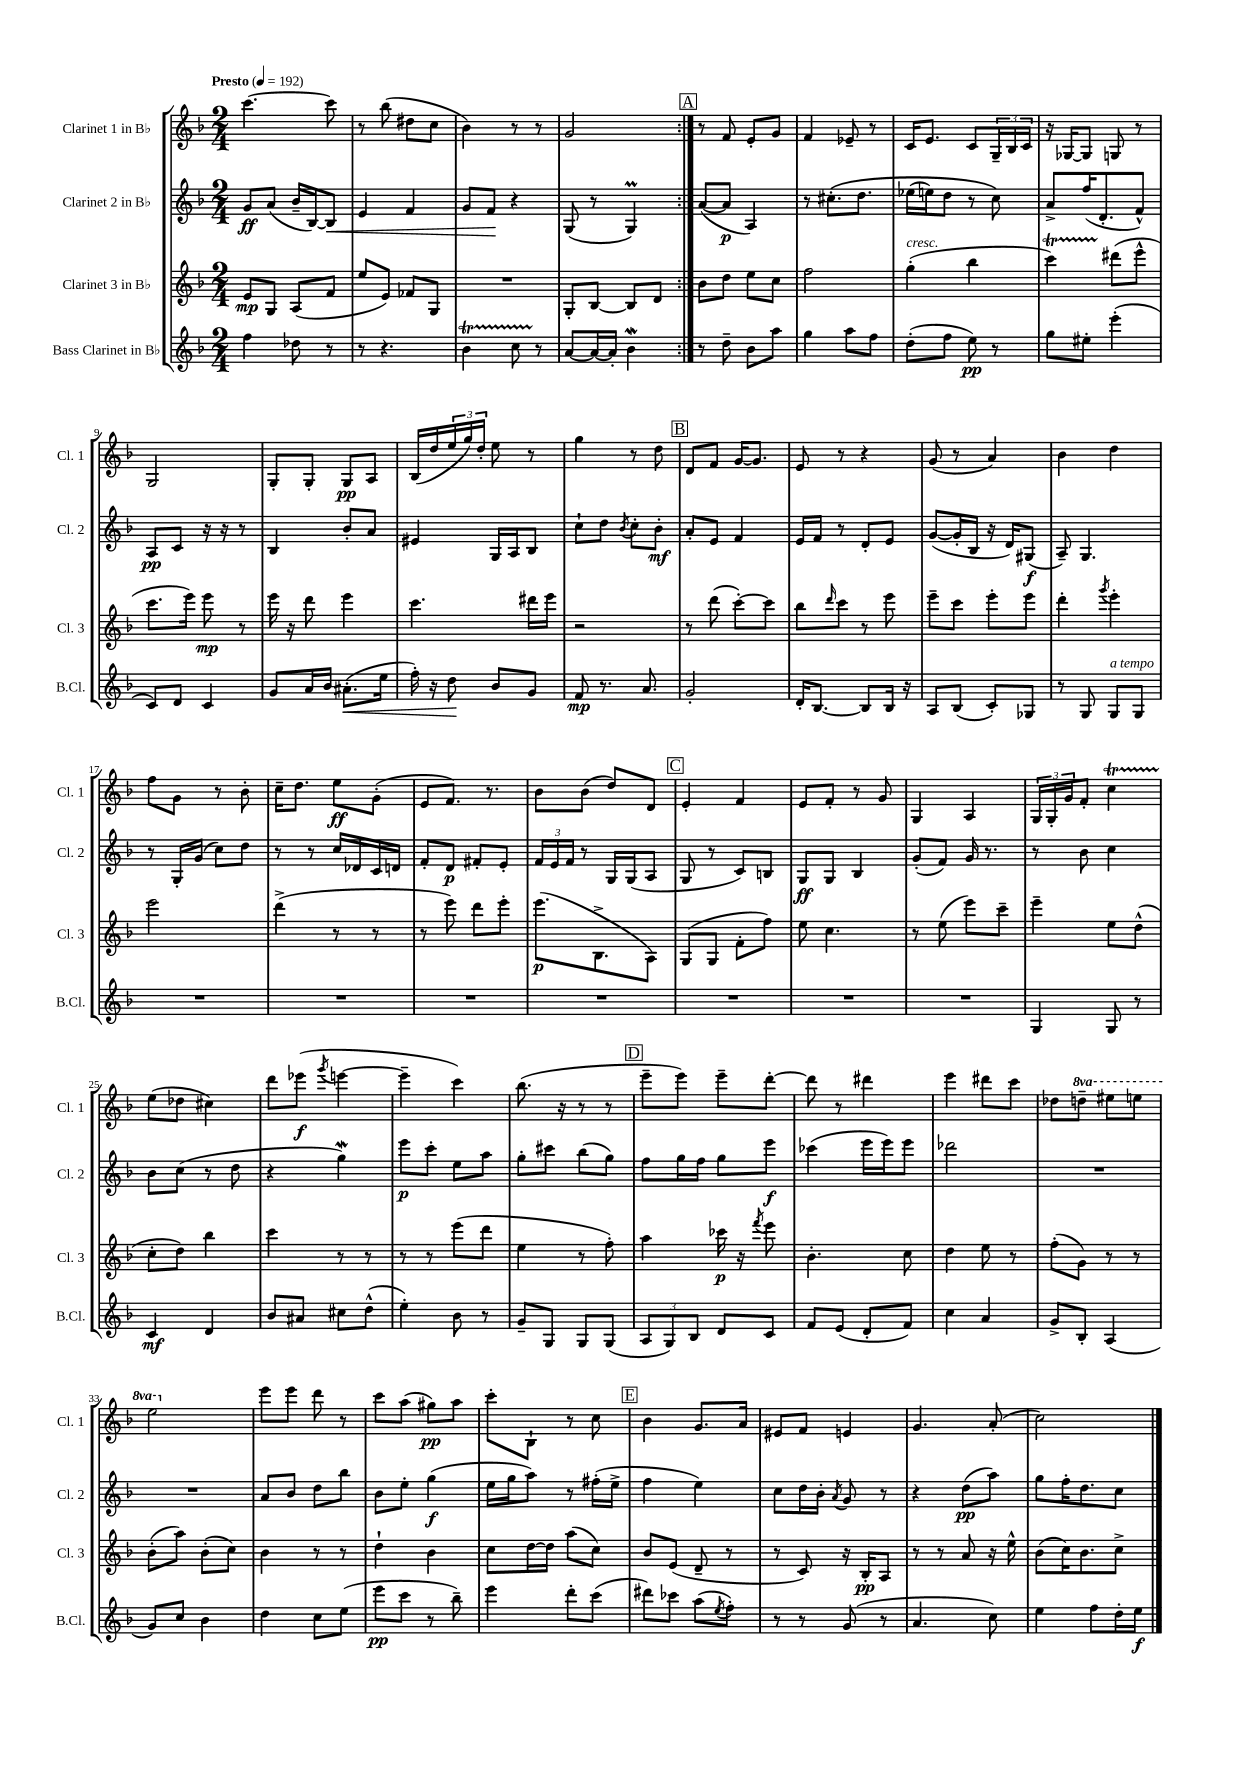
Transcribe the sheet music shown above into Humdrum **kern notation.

**kern	**dynam	**kern	**dynam	**kern	**dynam	**kern	**dynam
*part4	*part4	*part3	*part3	*part2	*part2	*part1	*part1
*staff4	*staff4	*staff3	*staff3	*staff2	*staff2	*staff1	*staff1
*I"Bass Clarinet in B♭	*	*I"Clarinet 3 in B♭	*	*I"Clarinet 2 in B♭	*	*I"Clarinet 1 in B♭	*
*I'B.Cl.	*	*I'Cl. 3	*	*I'Cl. 2	*	*I'Cl. 1	*
*clefG2	*	*clefG2	*	*clefG2	*	*clefG2	*
*k[b-]	*	*k[b-]	*	*k[b-]	*	*k[b-]	*
*M2/4	*	*M2/4	*	*M2/4	*	*M2/4	*
*MM192	*	*MM192	*	*MM192	*	*MM192	*
=1	=1	=1	=1	=1	=1	=1	=1
!	!	!	!	!	!	!LO:TX:a:B:t=Presto	!
4ff\	.	8e/L	mp	8g/L	ff	[4.ccc\	.
.	.	8G/J	.	(8a/J	.	.	.
8dd-X\	.	(8A/L	.	16b-~/LL	.	.	.
.	.	.	.	[16B-/J)	.	.	.
!	!	!	!	!	!LO:HP:b	!	!
8r	.	8f/J	.	8B-/J]	<	8ccc\]	.
=2	=2	=2	=2	=2	=2	=2	=2
8r	.	8ee/L	.	4e/	.	8r	.
4.r	.	8e/J)	.	.	.	(8bb-\	.
.	.	8f-X/L	.	4f/	.	8dd#X\L	.
.	.	8G/J	.	.	.	8cc\J	.
=3	=3	=3	=3	=3	=3	=3	=3
4b-T\	.	2r	.	8g/L	.	4b-\)	.
.	.	.	.	8f/J	.	.	.
8ccTTT\	.	.	.	4r	[	8r	.
8r	.	.	.	.	.	8r	.
=4	=4	=4	=4	=4	=4	=4	=4
[8a/L	.	8G'/L	.	(8G/	.	2g/	.
16a/L_	.	[8B-/J	.	8r	.	.	.
16a'/JJ]	.	.	.	.	.	.	.
4b-w\	.	8B-/L]	.	4GM/)	.	.	.
.	.	8d/J	.	.	.	.	.
!!LO:REH:place=s1:t=A
=5:|!	=5:|!	=5:|!	=5:|!	=5:|!	=5:|!	=5:|!	=5:|!
8r	.	8b-\L	.	([8a/L	.	8r	.
8dd~\	.	8dd\J	.	8a/J]	p	8f/	.
8b-\L	.	8ee\L	.	4A/)	.	8e'/L	.
8aa\J	.	8cc\J	.	.	.	8g/J	.
=6	=6	=6	=6	=6	=6	=6	=6
4gg\	.	2ff\	.	8r	.	4f/	.
.	.	.	.	(8.cc#X'\L	.	.	.
8aa\L	.	.	.	.	.	8e-X~/	.
.	.	.	.	8.dd\J	.	.	.
8ff\J	.	.	.	.	.	8r	.
=7	=7	=7	=7	=7	=7	=7	=7
!	!	!LO:TX:a:i:t=cresc.	!	!	!	!	!
(8dd'\L	.	(4gg'\	.	(16ee-X\LL	.	16c/KL	.
.	.	.	.	16een\J)	.	8.e/J	.
8ff\J	.	.	.	8dd\J	.	.	.
8ee\)	pp	4bb-\	.	8r	.	8c/L	.
8r	.	.	.	8cc\)	.	24G~/L	.
.	.	.	.	.	.	24B-/	.
.	.	.	.	.	.	24c/JJ	.
=8	=8	=8	=8	=8	=8	=8	=8
8gg\L	.	4cccT\)	.	8a^/L	.	16r	.
.	.	.	.	.	.	[16G-X/KL	.
8ee#X'\J	.	.	.	(16ff/K	.	8G-/J]	.
.	.	.	.	8.d'/	.	.	.
(4eee'\	.	(8ddd#X\L	.	.	.	8Gn/	.
.	.	8eee^^\J	.	8f^^/J)	.	8r	.
!!LO:LB:g=z
=9	=9	=9	=9	=9	=9	=9	=9
8c/L)	.	8.ccc\L	.	8A/L	pp	2G/	.
8d/J	.	.	.	8c/J	.	.	.
.	.	16eee\Jk)	.	.	.	.	.
4c/	.	8eee\	mp	16r	.	.	.
.	.	.	.	16r	.	.	.
.	.	8r	.	8r	.	.	.
=10	=10	=10	=10	=10	=10	=10	=10
8g/L	.	16eee\	.	4B-/	.	8G'/L	.
.	.	16r	.	.	.	.	.
16a/L	.	8ddd\	.	.	.	8G'/J	.
16b-/JJ	.	.	.	.	.	.	.
!	!LO:HP:b	!	!	!	!	!	!
(8.a#X'\L	<	4eee\	.	8b-'/L	.	8G/L	pp
.	.	.	.	8a/J	.	8A/J	.
16ee\Jk	.	.	.	.	.	.	.
=11	=11	=11	=11	=11	=11	=11	=11
16ff'\)	.	4.ccc\	.	4e#X/	.	(16B-/LL	.
16r	.	.	.	.	.	16dd/	.
8dd\	.	.	.	.	.	24ee/	.
.	.	.	.	.	.	24gg/)	.
.	.	.	.	.	.	24dd'/JJ	.
8b-/L	[	.	.	16G/LL	.	8ee\	.
.	.	.	.	16A/J	.	.	.
8g/J	.	16ddd#X\LL	.	8B-/J	.	8r	.
.	.	16eee\JJ	.	.	.	.	.
=12	=12	=12	=12	=12	=12	=12	=12
8f/	mp	2r	.	8cc`\L	.	4gg\	.
8.r	.	.	.	8dd\J	.	.	.
.	.	.	.	8qb-/	.	.	.
.	.	.	.	8cc'\L	.	8r	.
8.a/	.	.	.	.	.	.	.
.	.	.	.	8b-'\J	mf	8dd\	.
!!LO:REH:place=s1:t=B
=13	=13	=13	=13	=13	=13	=13	=13
2g'/	.	8r	.	8a'/L	.	8d/L	.
.	.	(8ddd\	.	8e/J	.	8f/J	.
.	.	[8ccc'\L)	.	4f/	.	[16g/KL	.
.	.	.	.	.	.	8.g/J]	.
.	.	8ccc\J]	.	.	.	.	.
=14	=14	=14	=14	=14	=14	=14	=14
16d'/KL	.	8bb-\L	.	16e/LL	.	8e/	.
[8.B-/J	.	.	.	16f/JJ	.	.	.
.	.	16qqddd/	.	.	.	.	.
.	.	8ccc\J	.	8r	.	8r	.
8B-/L]	.	8r	.	8d'/L	.	4r	.
16B-/Jk	.	8eee\	.	8e/J	.	.	.
16r	.	.	.	.	.	.	.
=15	=15	=15	=15	=15	=15	=15	=15
8A/L	.	8eee~\L	.	([8g/L	.	(8g/	.
(8B-/J	.	8ccc\J	.	16g'/L]	.	8r	.
.	.	.	.	16B-/JJ	.	.	.
8c'/L)	.	8eee'\L	.	16r	.	4a/)	.
.	.	.	.	16d/KL)	.	.	.
8G-X/J	.	8eee\J	.	(8G#X/J	f	.	.
=16	=16	=16	=16	=16	=16	=16	=16
8r	.	4ddd'\	.	8A~/)	.	4b-\	.
8G/	.	.	.	4.G/	.	.	.
.	.	8qggg/	.	.	.	.	.
!LO:TX:a:i:t=a tempo	!	!	!	!	!	!	!
8G/L	.	4eee'\	.	.	.	4dd\	.
8G/J	.	.	.	.	.	.	.
!!LO:LB:g=z
=17	=17	=17	=17	=17	=17	=17	=17
2r	.	2eee\	.	8r	.	8ff\L	.
.	.	.	.	16G'/LL	.	8g\J	.
.	.	.	.	(16g/JJ	.	.	.
.	.	.	.	8cc\L)	.	8r	.
.	.	.	.	8dd\J	.	8b-'\	.
=18	=18	=18	=18	=18	=18	=18	=18
2r	.	(4ddd^\	.	8r	.	16cc~\KL	.
.	.	.	.	.	.	8.dd\J	.
.	.	.	.	8r	.	.	.
.	.	8r	.	16cc/LL	.	8ee\L	ff
.	.	.	.	16d-X/	.	.	.
.	.	8r	.	16c/	.	(8g'\J	.
.	.	.	.	16dn/JJ	.	.	.
=19	=19	=19	=19	=19	=19	=19	=19
2r	.	8r	.	8f'/L	.	8e/L	.
.	.	8eee\)	.	8d/J	p	8.f/J)	.
.	.	8ddd\L	.	8f#X'/L	.	.	.
.	.	.	.	.	.	8.r	.
.	.	8eee'\J	.	8e'/J	.	.	.
=20	=20	=20	=20	=20	=20	=20	=20
2r	.	(8.eee\L	p	24f/LL	.	8b-\L	.
.	.	.	.	24e/	.	.	.
.	.	.	.	24f/JJ	.	.	.
.	.	.	.	8r	.	(8b-\J	.
.	.	8.B-^\	.	.	.	.	.
.	.	.	.	16G/LL	.	8dd/L)	.
.	.	.	.	(16G/J	.	.	.
.	.	8A\J)	.	8A/J	.	8d/J	.
!!LO:REH:place=s1:t=C
=21	=21	=21	=21	=21	=21	=21	=21
2r	.	(8G/L	.	8G/	.	4e'/	.
.	.	8G/J	.	8r	.	.	.
.	.	8f'\L	.	8c/L)	.	4f/	.
.	.	8ff\J)	.	8Bn/J	.	.	.
=22	=22	=22	=22	=22	=22	=22	=22
2r	.	8ee\	.	8G/L	ff	8e/L	.
.	.	4.cc\	.	8G/J	.	8f'/J	.
.	.	.	.	4B-/	.	8r	.
.	.	.	.	.	.	8g/	.
=23	=23	=23	=23	=23	=23	=23	=23
2r	.	8r	.	(8g'/L	.	4G/	.
.	.	(8ee\	.	8f/J)	.	.	.
.	.	8eee\L)	.	16g/	.	4A/	.
.	.	.	.	8.r	.	.	.
.	.	8ccc~\J	.	.	.	.	.
=24	=24	=24	=24	=24	=24	=24	=24
4G/	.	4eee~\	.	8r	.	24G/LL	.
.	.	.	.	.	.	24G'/	.
.	.	.	.	.	.	24g/J	.
.	.	.	.	8b-\	.	8f'/J	.
8G/	.	8ee\L	.	4cc\	.	4ccT\	.
8r	.	(8dd^^\J	.	.	.	.	.
!!LO:LB:g=z
=25	=25	=25	=25	=25	=25	=25	=25
4c/	mf	8cc'\L	.	8b-\L	.	(8ee\L	.
.	.	8dd\J)	.	(8cc\J	.	8dd-X\J	.
4d/	.	4bb-\	.	8r	.	4cc#X\)	.
.	.	.	.	8dd\	.	.	.
=26	=26	=26	=26	=26	=26	=26	=26
8b-/L	.	4ccc\	.	4r	.	8ddd\L	.
8a#X/J	.	.	.	.	.	(8eee-X\J	f
.	.	.	.	.	.	8qggg/	.
8cc#X\L	.	8r	.	4ggW\)	.	[4eeen\	.
(8dd^^\J	.	8r	.	.	.	.	.
=27	=27	=27	=27	=27	=27	=27	=27
4ee'\)	.	8r	.	8eee\L	p	4eee~\]	.
.	.	8r	.	8ccc'\J	.	.	.
8b-\	.	(8eee\L	.	8ee\L	.	4ccc\)	.
8r	.	8ddd\J	.	8aa\J	.	.	.
=28	=28	=28	=28	=28	=28	=28	=28
8g~/L	.	4ee\	.	8gg'\L	.	(8.bb-\	.
8G/J	.	.	.	8ccc#X\J	.	.	.
.	.	.	.	.	.	16r	.
8G/L	.	8r	.	(8bb-\L	.	8r	.
(8G/J	.	8ff'\)	.	8gg\J)	.	8r	.
!!LO:REH:place=s1:t=D
=29	=29	=29	=29	=29	=29	=29	=29
12A/L	.	4aa\	.	8ff\L	.	8eee~\L	.
12G/)	.	.	.	.	.	.	.
.	.	.	.	16gg\L	.	8eee\J)	.
12B-/J	.	.	.	.	.	.	.
.	.	.	.	16ff\JJ	.	.	.
8d/L	.	16ccc-X\	p	8gg\L	.	8eee~\L	.
.	.	16r	.	.	.	.	.
.	.	8qfff/	.	.	.	.	.
8c/J	.	8eee\	.	8eee\J	f	[8ddd'\J	.
=30	=30	=30	=30	=30	=30	=30	=30
8f/L	.	4.b-'\	.	(4ccc-X\	.	8ddd\]	.
(8e/J	.	.	.	.	.	8r	.
8d'/L	.	.	.	16eee\LL	.	4ddd#X\	.
.	.	.	.	16eee\J)	.	.	.
8f/J)	.	8cc\	.	8eee\J	.	.	.
=31	=31	=31	=31	=31	=31	=31	=31
4cc\	.	4dd\	.	2ddd-X\	.	4eee\	.
4a/	.	8ee\	.	.	.	8ddd#X\L	.
.	.	8r	.	.	.	8ccc\J	.
=32	=32	=32	=32	=32	=32	=32	=32
8g^/L	.	(8ff'\L	.	2r	.	8dd-X\L	.
*	*	*	*	*	*	*8va	*
8B-'/J	.	8g\J)	.	.	.	8dddn~\J	.
(4A/	.	8r	.	.	.	8eee#X\L	.
.	.	8r	.	.	.	8eeen\J	.
!!LO:LB:g=z
=33	=33	=33	=33	=33	=33	=33	=33
8g/L)	.	(8b-'\L	.	2r	.	2eee\	.
8cc/J	.	8aa\J)	.	.	.	.	.
4b-\	.	(8b-'\L	.	.	.	.	.
.	.	8cc\J)	.	.	.	.	.
=34	=34	=34	=34	=34	=34	=34	=34
*	*	*	*	*	*	*X8va	*
4dd\	.	4b-\	.	8a/L	.	8eee\L	.
.	.	.	.	8b-/J	.	8eee\J	.
8cc\L	.	8r	.	8dd\L	.	8ddd\	.
(8ee\J	.	8r	.	8bb-\J	.	8r	.
=35	=35	=35	=35	=35	=35	=35	=35
8eee\L	pp	4dd`\	.	8b-\L	.	8ccc\L	.
8ccc\J	.	.	.	8ee'\J	.	(8aa\J	.
8r	.	4b-\	.	(4gg\	f	8gg#X\L)	pp
8bb-~\)	.	.	.	.	.	8aa\J	.
=36	=36	=36	=36	=36	=36	=36	=36
4eee\	.	8cc\L	.	16ee\LL	.	8ccc'\L	.
.	.	.	.	16gg\J	.	.	.
.	.	[16dd\L	.	8aa\J)	.	8B-`\J	.
.	.	16dd\JJ]	.	.	.	.	.
8ddd'\L	.	(8aa\L	.	8r	.	8r	.
(8ccc\J	.	8cc\J)	.	(16ff#X'\LL	.	8cc\	.
.	.	.	.	16ee^\JJ	.	.	.
!!LO:REH:place=s1:t=E
=37	=37	=37	=37	=37	=37	=37	=37
8ddd#X\L)	.	8b-/L	.	4ff\	.	4b-\	.
8ccc-X\J	.	(8e/J	.	.	.	.	.
(8aa\L	.	8d~/	.	4ee\)	.	8.g/L	.
8qee/	.	.	.	.	.	.	.
8ff'\J)	.	8r	.	.	.	.	.
.	.	.	.	.	.	16a/Jk	.
=38	=38	=38	=38	=38	=38	=38	=38
8r	.	8r	.	8cc\L	.	8e#X/L	.
8r	.	8c/)	.	16dd\L	.	8f/J	.
.	.	.	.	16b-'\JJ	.	.	.
.	.	.	.	8qa/	.	.	.
(8g/	.	16r	.	8g/	.	4en/	.
.	.	16B-'/KL	pp	.	.	.	.
8r	.	8A/J	.	8r	.	.	.
=39	=39	=39	=39	=39	=39	=39	=39
4.a/	.	8r	.	4r	.	4.g/	.
.	.	8r	.	.	.	.	.
.	.	8a/	.	(8dd\L	pp	.	.
8cc\)	.	16r	.	8aa\J)	.	(8a'/	.
.	.	16ee^^\	.	.	.	.	.
=40	=40	=40	=40	=40	=40	=40	=40
4ee\	.	(8b-\L	.	8gg\L	.	2cc\)	.
.	.	16cc\K)	.	16ff'\K	.	.	.
.	.	8.b-\	.	8.dd\	.	.	.
8ff\L	.	.	.	.	.	.	.
16dd'\L	.	8cc^\J	.	8cc\J	.	.	.
16ee\JJ	f	.	.	.	.	.	.
==	==	==	==	==	==	==	==
*-	*-	*-	*-	*-	*-	*-	*-
